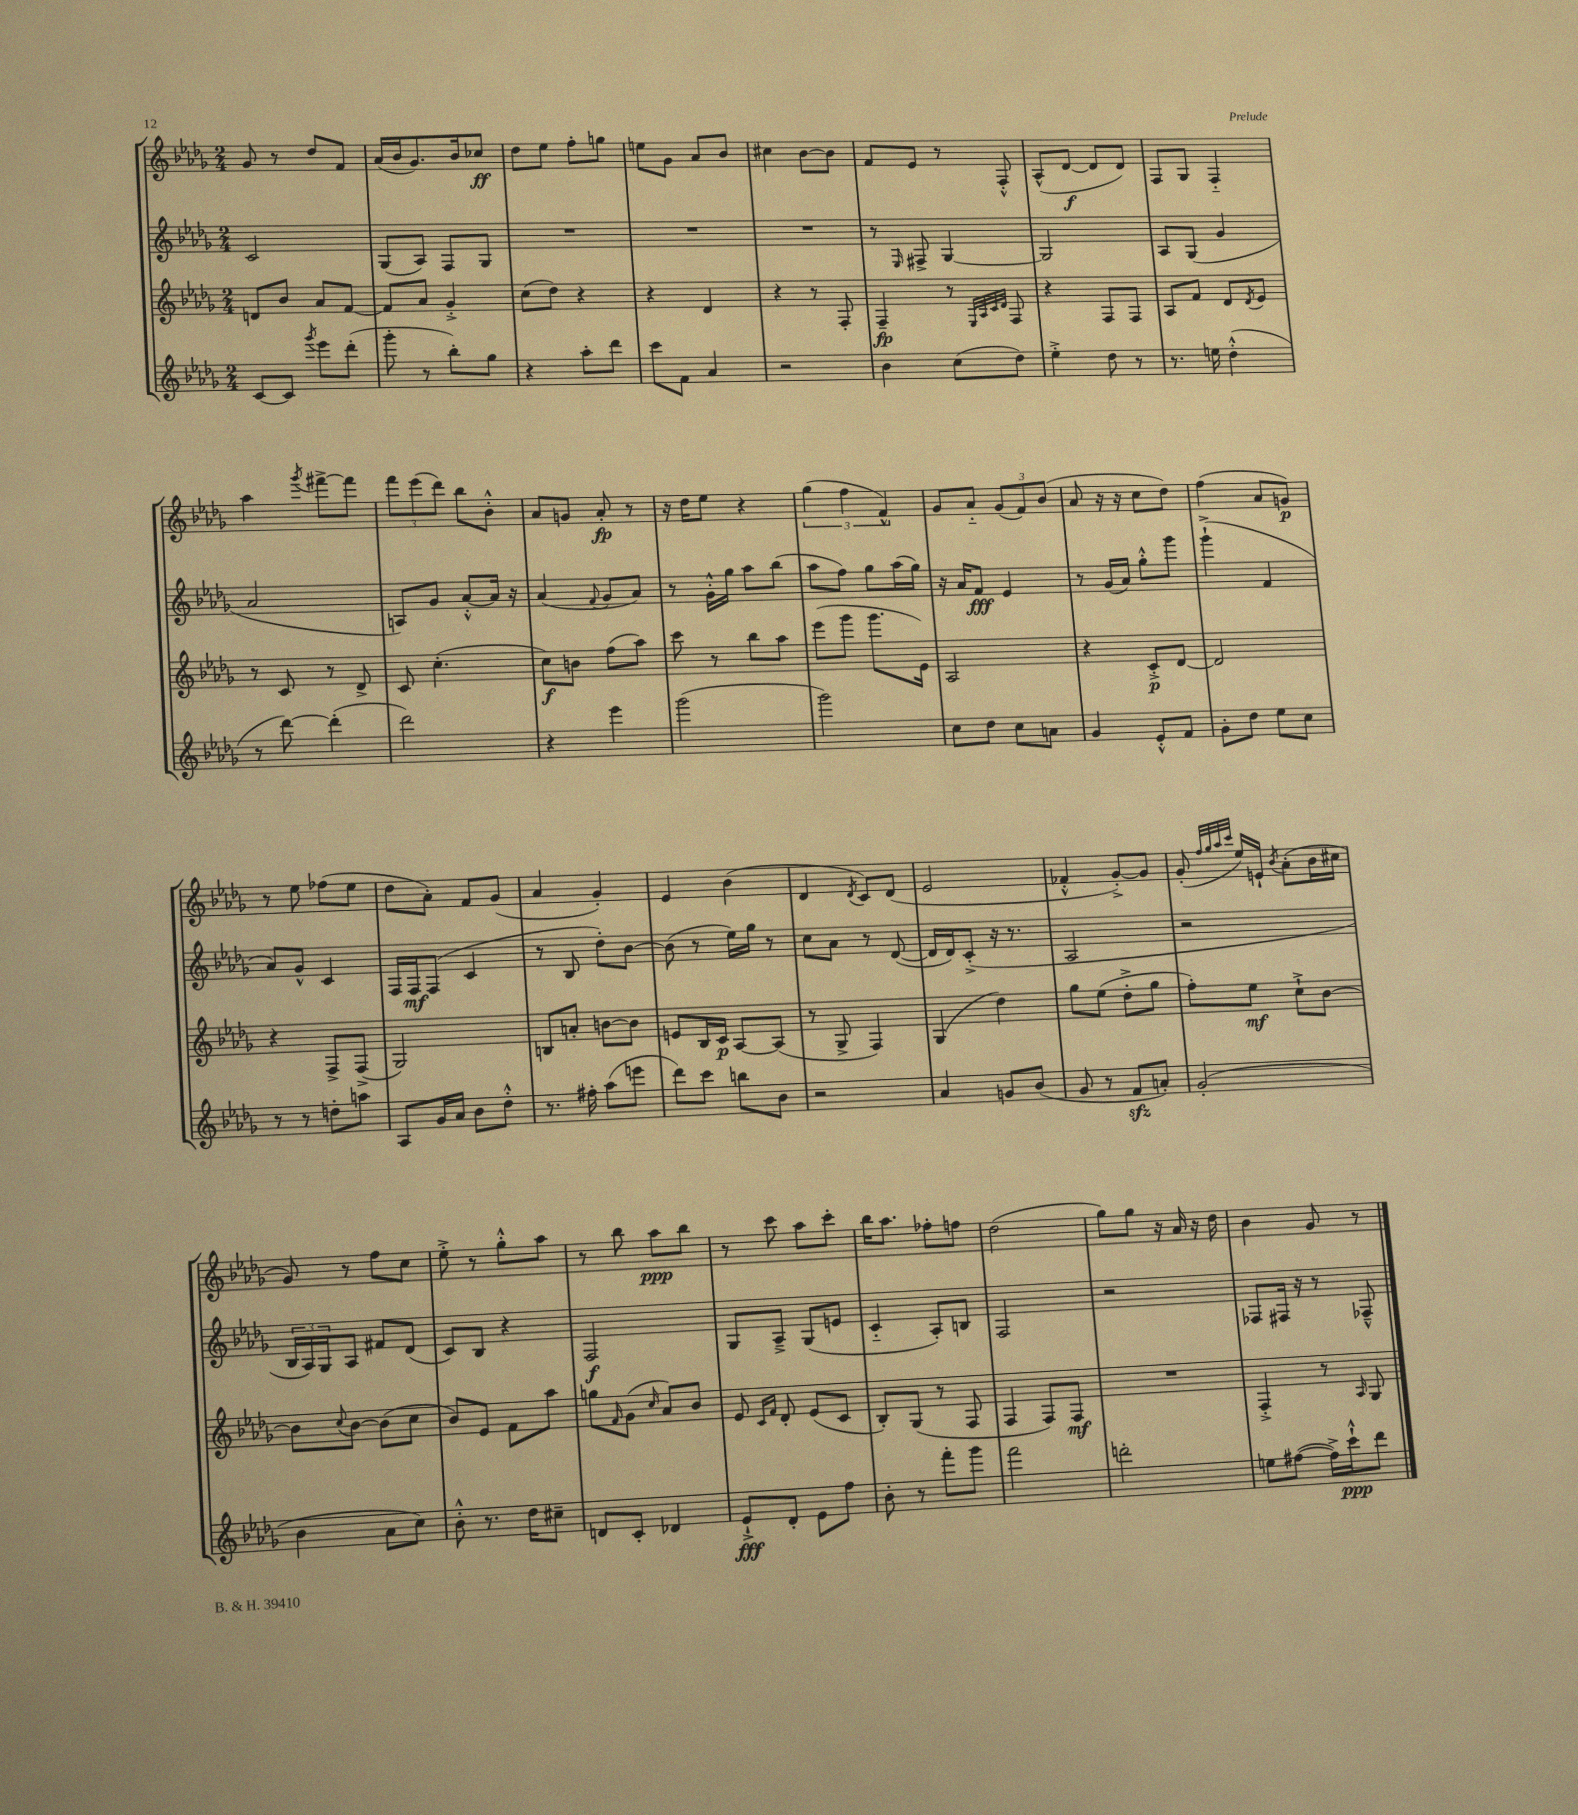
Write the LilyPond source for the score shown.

<<
\new StaffGroup <<
\new Staff = "s0" {
    \clef treble \key des \major \numericTimeSignature \time 2/4
    ges'8 r8 des''8 f'8 |
    aes'16( bes'16 ges'8.) bes'16 ces''8\ff |
    des''8 ees''8 f''8-. g''8 |
    e''8 ges'8 aes'8 bes'8 |
    cis''4 bes'8~ bes'8 |
    f'8 ees'8 r8 f8-.-^ |
    aes8-^( des'8~\f des'8 des'8) |
    f8 ges8 f4-_ |
    aes''4 \acciaccatura { ges'''8 } fis'''8~-> fis'''8 |
    \tuplet 3/2 { f'''8 ees'''8( des'''8) } bes''8 bes'8-.-^ |
    aes'8 g'8 aes'8-.\fp r8 |
    r16 des''16 ees''8 r4 |
    \tuplet 3/2 { ges''4( f''4 f'4-^) } |
    ges'8 aes'8-_ \tuplet 3/2 { ges'8( f'8) bes'8( } |
    aes'8 r16 r16 c''8 des''8) |
    f''4( aes'8 g'8\p) |
    r8 ees''8 fes''8( ees''8 |
    des''8 aes'8-.) f'8 ges'8( |
    aes'4 ges'4-.) |
    ees'4 bes'4( |
    des'4 \acciaccatura { des'8 } c'8) des'8( |
    ees'2 |
    fes'4-.-^ ges'8~-.->) ges'8 |
    ges'8-.( \grace { f''32 ges''32 aes''32 c'''32 } ees''16) e'16-! \acciaccatura { bes'8 } aes'8-.( bes'16 cis''16 |
    ges'8) r8 f''8 c''8 |
    ees''8-.-> r8 ges''8-.-^ aes''8 |
    r8 bes''8 aes''8\ppp bes''8 |
    r8 c'''8 aes''8 c'''8-. |
    bes''16 aes''8. fes''8-. f''8 |
    des''2( |
    ges''8) ges''8 r16 aes'16 r16 des''16 |
    bes'4 ges'8 r8 \bar "|." |
}
\new Staff = "s1" {
    \clef treble \key des \major \numericTimeSignature \time 2/4
    c'2 |
    ges8( aes8) f8 ges8 |
    R2 |
    R2 |
    R2 |
    r8 \grace { ees16 } fis8-> ges4~ |
    ges2 |
    aes8 ges8( ges'4 |
    aes'2 |
    a8) ges'8 aes'8~-.-^ aes'16 r16 |
    aes'4( \appoggiatura { f'8 } ges'8 aes'8) |
    r8 ges'16-.-^ ges''16 aes''8 bes''8( |
    aes''8 f''8) ges''8 aes''16( ges''16) |
    r16 aes'16 f'8\fff ees'4 |
    r8 ges'16( aes'16) ges''8-.-^ ges'''8 |
    ges'''4-!->( f'4 |
    aes'8) ges'8-^ c'4 |
    f16 f16\mf f8( c'4 |
    r8 bes8 des''8-.) bes'8~ |
    bes'8( r8 ees''16) ges''16 r8 |
    c''8 aes'8 r8 des'8~( |
    des'16 des'16) c'8-.->( r16 r8. |
    aes2 |
    r2 |
    \tuplet 3/2 { bes16 aes16) ges16 } aes8 fis'8 des'8( |
    c'8) bes8 r4 |
    f2\f |
    ges8 aes8---> ges8( e'8 |
    c'4-_ aes8-.) b8 |
    f2 |
    r2 |
    fes8 fis16 r16 r8 fes8---^ \bar "|." |
}
\new Staff = "s2" {
    \clef treble \key des \major \numericTimeSignature \time 2/4
    d'8 bes'8 aes'8 f'8~ |
    f'8 aes'8 ges'4-.-> |
    c''8( des''8) r4 |
    r4 des'4 |
    r4 r8 f8-. |
    f4--\fp r8 \grace { ees32 aes32 c'32 des'32 } f8 |
    r4 f8 f8 |
    aes8 f'8 des'8 \acciaccatura { des'8 } ees'8 |
    r8 c'8 r8 des'8-> |
    c'8 c''4.-.( |
    c''8\f) b'8 f''8( aes''8) |
    c'''8 r8 bes''8 aes''8 |
    ees'''8( ges'''8 ges'''8. ees'16) |
    aes2 |
    r4 c'8-.->\p des'8~ |
    des'2 |
    r4 f8-> f8->( |
    ges2) |
    b8 a'8-. b'8~ b'8 |
    e'8 bes16 c'16\p aes8~ aes8( |
    r8 ges8-> f4) |
    ges4( des''4) |
    ges''8 ees''8( des''8-.-> ges''8 |
    f''8-.) ees''8\mf c''8-!-> bes'8~ |
    bes'8 \appoggiatura { c''8 } bes'8~ bes'8( c''8 |
    bes'8) ees'8 f'8 aes''8 |
    g''8 \grace { f'16 } ges'8( \grace { c''16 } aes'8) bes'8 |
    ees'8 \grace { c'16 f'16 } des'8-. ees'8( c'8 |
    bes8-.) ges8( r8 f8 |
    f4 f8) f8\mf |
    R2 |
    f4-.-> r8 \grace { aes16 } ges8 \bar "|." |
}
\new Staff = "s3" {
    \clef treble \key des \major \numericTimeSignature \time 2/4
    c'8~ c'8 \acciaccatura { ges'''8 } ees'''8 des'''8-.( |
    ges'''8-. r8 bes''8-.) ges''8 |
    r4 aes''8-. des'''8 |
    c'''8 f'8 aes'4 |
    r2 |
    bes'4 c''8( des''8) |
    ees''4-.-> des''8 r8 |
    r8. e''16 des''4-.-^( |
    r8 des'''8~) des'''4-.( |
    des'''2) |
    r4 ees'''4 |
    ges'''2( |
    ges'''2) |
    c''8 des''8 c''8 a'8 |
    ges'4 ees'8-.-^ f'8 |
    ges'8-. des''8 ees''8 c''8 |
    r8 r8 d''8-. a''8 |
    aes8 ges'16 aes'16 bes'8 des''8-.-^ |
    r8. fis''16-. aes''8( e'''8 |
    des'''8) c'''8 b''8 bes'8 |
    r2 |
    aes'4 g'8 bes'8( |
    ges'8 r8 f'8\sfz a'8-.) |
    ges'2-.( |
    bes'4 aes'8 c''8) |
    bes'8-.-^ r8. des''16 cis''8-- |
    d'8 c'8-. des'4 |
    ees'8-!->\fff des'8-. ees'8 f''8 |
    bes'8-. r8 f'''8-. ges'''8 |
    f'''2 |
    d'''2-. |
    e''8 fis''8~( fis''16->) c'''16-!-^\ppp des'''8 \bar "|." |
}
>>
>>
\layout { \context { \Score \remove "Bar_number_engraver" } }
